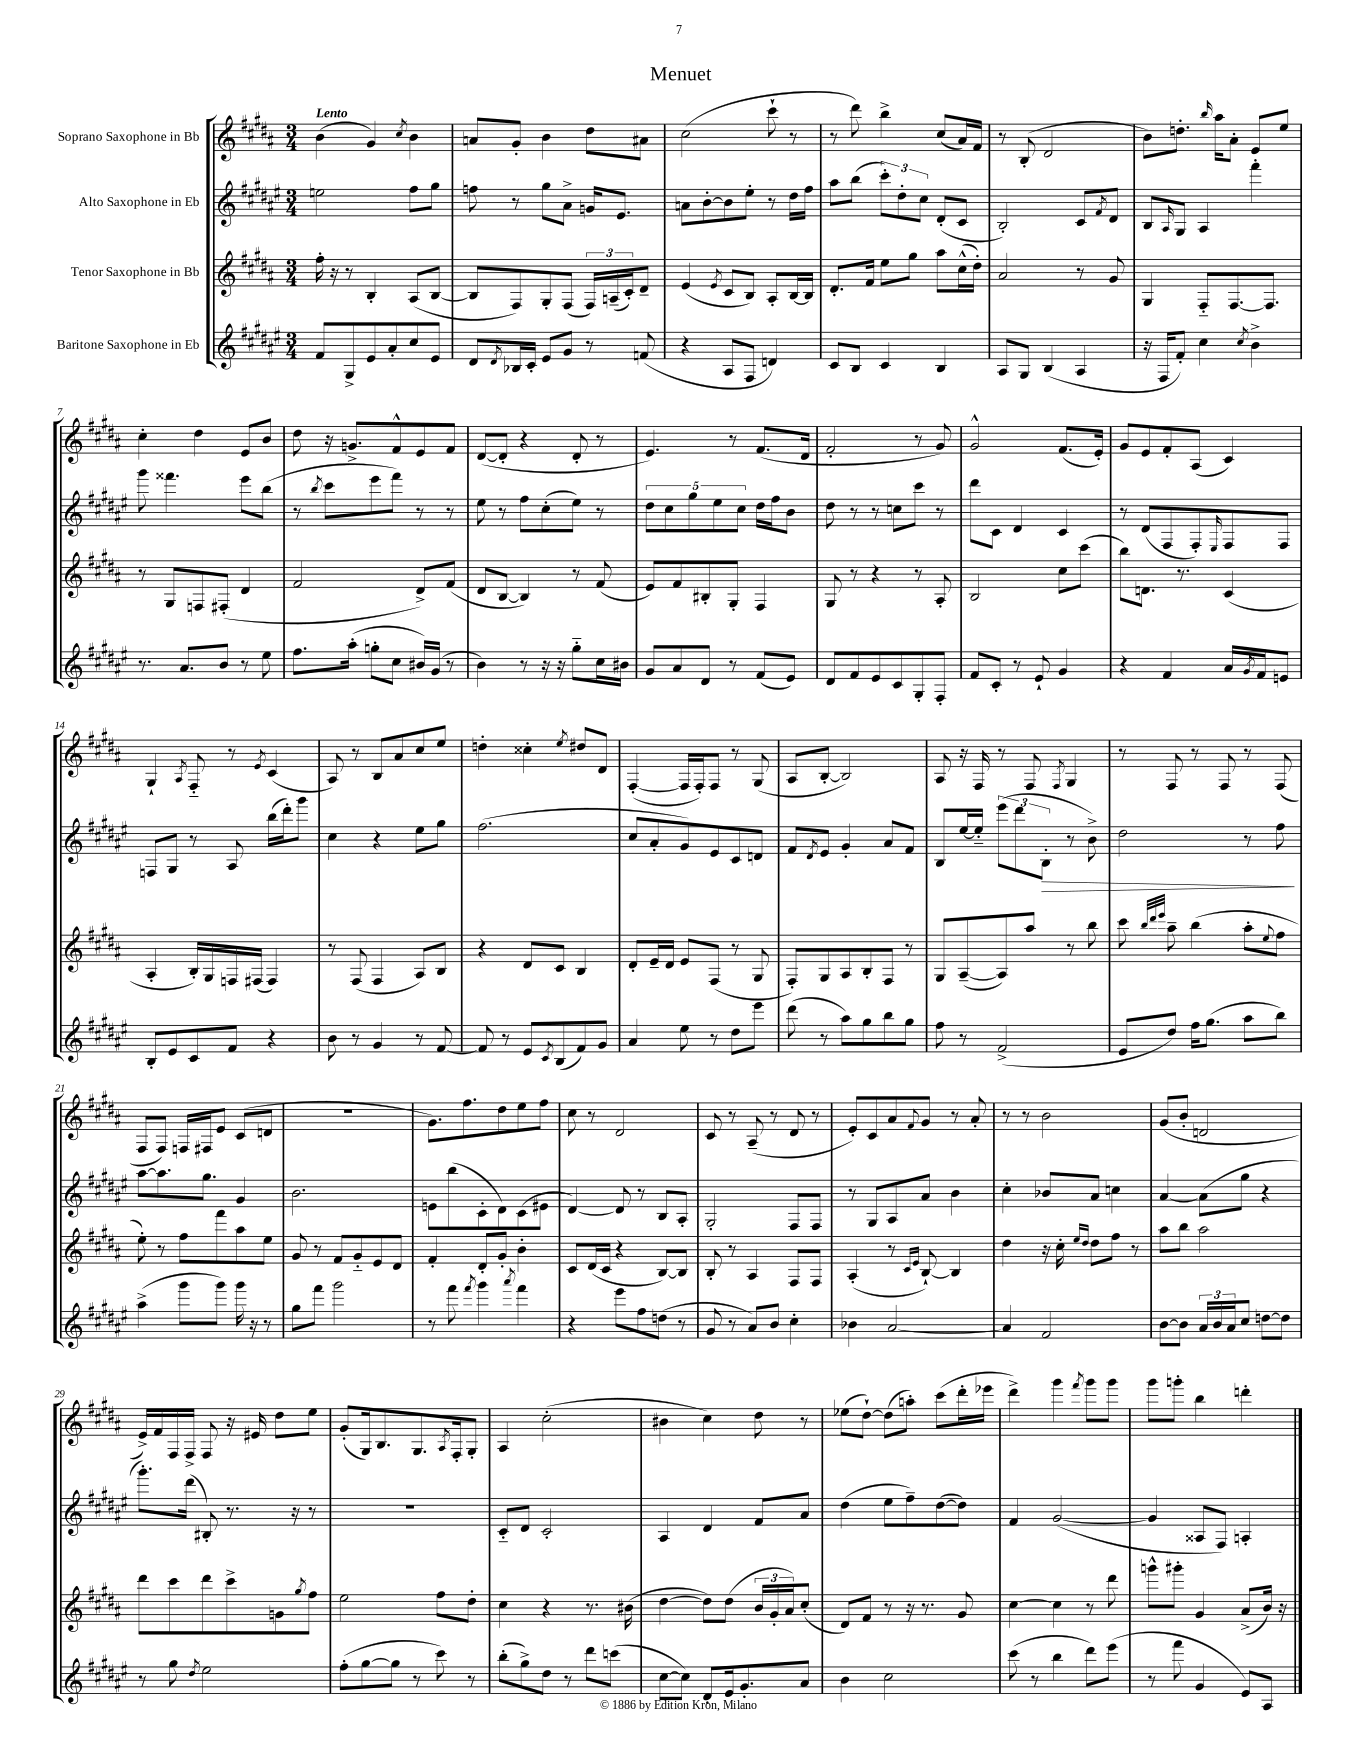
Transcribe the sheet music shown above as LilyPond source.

\header { title = "Menuet" }
<<
\new StaffGroup <<
\new Staff = "s0" \with { instrumentName = "Soprano Saxophone in Bb" } {
    \clef treble \key b \major \numericTimeSignature \time 3/4 \tempo "Lento"
    b'4( gis'4) \acciaccatura { cis''8 } b'4 |
    a'8 gis'8-. b'4 dis''8 ais'8 |
    cis''2( cis'''8-! r8 |
    r8 dis'''8) b''4-> cis''8( ais'16) fis'16 |
    r8 b8-.( dis'2 |
    b'8) d''8.-. \grace { b''16 } ais''16 ais'8-. e'8 e''8 |
    cis''4-. dis''4 e'8 b'8 |
    dis''8 r16 g'8.-> fis'8-^ e'8 fis'8 |
    dis'8~( dis'8-. r4 dis'8-. r8 |
    e'4.) r8 fis'8.( dis'16 |
    fis'2-. r8 gis'8) |
    gis'2-^ fis'8.( e'16-.) |
    gis'8 e'8 fis'8-. ais8( cis'4) |
    gis4-! \acciaccatura { ais8 } fis8-_ r8 \acciaccatura { e'8 } cis'4( |
    ais8) r8 b8 ais'8 cis''8 e''8 |
    d''4-. cisis''4-. \acciaccatura { e''8 } dis''8 dis'8 |
    fis4~-.( fis16 fis16-.) fis8 r8 gis8( |
    ais8 b8~-. b2) |
    ais8 r16 fis16 r8 fis8 \acciaccatura { fis8 } gis4 |
    r8 fis8 r8 fis8 r8 fis8( |
    fis8 fis8) f16 fis16 e'8 cis'8( d'8 |
    R2. |
    gis'8.) fis''8. dis''8 e''8 fis''8 |
    cis''8 r8 dis'2 |
    cis'8 r8 ais8--( r8 dis'8 r8 |
    e'8-.) cis'8 ais'8 \appoggiatura { fis'8 } gis'8 r8 ais'8-. |
    r8 r8 b'2 |
    gis'8( b'8-. d'2 |
    e'16->) fis'16 fis16 fis16-> fis8 r16 eis'16 dis''8 e''8 |
    gis'8-.( gis16) b8. gis8. \acciaccatura { ais8 } fis16-. gis8-. |
    ais4 cis''2-.( |
    bis'4 cis''4) dis''8 r8 |
    ees''8( dis''8~-!) dis''8( a''8-.) cis'''8( dis'''16-. ees'''16 |
    dis'''4->) gis'''4 \acciaccatura { fis'''8 } gis'''8 gis'''8 |
    gis'''8 g'''8-. b''4 d'''4-. \bar "|." |
}
\new Staff = "s1" \with { instrumentName = "Alto Saxophone in Eb" } {
    \clef treble \key fis \major \numericTimeSignature \time 3/4
    e''2 fis''8 gis''8 |
    f''8 r8 gis''8 ais'8-> g'16 eis'8. |
    a'8 b'8~-. b'8 eis''8-. r8 dis''16 fis''16 |
    ais''8 b''8( \tuplet 3/2 { cis'''8-.) dis''8-. cis''8 } dis'8-.( cis'8 |
    b2-.) cis'8 \acciaccatura { fis'8 } dis'8 |
    b8 \grace { ais16 } gis8 ais4 fis'''4-. |
    gis'''8 fisis'''4. eis'''8 b''8( |
    r8 \acciaccatura { b''8 } cis'''8 eis'''8 fis'''8) r8 r8 |
    eis''8 r8 fis''8 cis''8-.( eis''8) r8 |
    \tuplet 5/4 { dis''8 cis''8 gis''8 eis''8 cis''8 } dis''16 fis''16 b'8 |
    dis''8 r8 r8 c''8 cis'''8 r8 |
    dis'''8 cis'8 dis'4 cis'4 |
    r8 dis'8( fis8 fis8-.) \grace { eis16 } fis8 fis8 |
    f8 gis8 r8 ais8 b''16( dis'''16-.) gis'''8 |
    cis''4 r4 eis''8 gis''8 |
    fis''2.( |
    cis''8 ais'8-. gis'8) eis'8 cis'8 d'8 |
    fis'8 \acciaccatura { dis'8 } eis'8 gis'4-. ais'8 fis'8 |
    b8 eis''16~ eis''16-_ \tuplet 3/2 { eis'''8( dis'''8 b8-.\> } r8 b'8->) |
    dis''2 r8 fis''8\! |
    ais''8~ ais''8. gis''8. gis'4 |
    b'2. |
    e'8 b''8( cis'8-. dis'8) cis'8( eis'8 |
    dis'4~) dis'8 r8 b8 ais8-. |
    gis2-. fis8 fis8 |
    r8 gis8 ais8 ais'8 b'4 |
    cis''4-. bes'8 ais'8 c''4 |
    ais'4~ ais'8( gis''8 r4 |
    gis'''8.-.) dis'''16( bis8-.) r8. r16 r8 |
    R2. |
    cis'8-_ dis'8 cis'2-. |
    ais4 dis'4 fis'8 ais'8 |
    dis''4( eis''8 fis''8--) dis''8~( dis''8) |
    fis'4 gis'2~( |
    gis'4 aisis8 fis8) a4-. \bar "|." |
}
\new Staff = "s2" \with { instrumentName = "Tenor Saxophone in Bb" } {
    \clef treble \key b \major \numericTimeSignature \time 3/4
    fis''16-. r16 r8 b4-. ais8( b8~ |
    b8 fis8) gis8-. fis8( \tuplet 3/2 { fis16) a16--( cis'16-.) } dis'8-- |
    e'4( \acciaccatura { e'8 } cis'8 b8) ais8-. b16~ b16 |
    dis'8.-. fis'16 e''8 gis''8 ais''8 cis''16-^( dis''16-.) |
    ais'2 r8 gis'8 |
    gis4 fis8-_ fis8.~ fis8. |
    r8 gis8 f8 fis8-.( dis'4 |
    fis'2 dis'8->) fis'8( |
    dis'8 b8~ b4) r8 fis'8( |
    e'8) fis'8 bis8-. gis8-. fis4 |
    gis8 r8 r4 r8 ais8-. |
    b2 cis''8 cis'''8( |
    b''8) d'8. r8. cis'4( |
    ais4-. b16-.) gis16 f16 fis16( fis4) |
    r8 fis8( fis4 ais8) b8 |
    r4 dis'8 cis'8 b4 |
    dis'8-. e'16-- dis'16 e'8 fis8( r8 gis8 |
    fis8-.) gis8 ais8 b8-. fis8 r8 |
    gis8 ais8~--( ais8) ais''8 r8 b''8 |
    cis'''8 \grace { b''32 dis'''32 e'''32 } ais''8-- b''4( ais''8-. \appoggiatura { e''8 } fis''8 |
    e''8-.) r8 fis''8 fis'''8 ais''8 e''8 |
    gis'8 r8 fis'8 gis'8-_ e'8 dis'8 |
    fis'4-. dis'8-. gis'8-. b'4-. |
    cis'8 dis'16( cis'16 r4 b8~) b8 |
    b8-. r8 ais4 fis8 fis8 |
    ais4-.( r8 \grace { cis'16 e'16 } b8~-!) b4 |
    dis''4 r16 cis''16-. \grace { e''16 dis''16 } dis''8 fis''8 r8 |
    ais''8 b''8 ais''2 |
    dis'''8 cis'''8 dis'''8 cis'''8-> g'8 \acciaccatura { gis''8 } fis''8 |
    e''2 fis''8 dis''8-. |
    cis''4 r4 r8. bis'16( |
    dis''4~ dis''8) dis''8( \tuplet 3/2 { b'16 gis'16-. ais'16) } cis''8-.( |
    dis'8) fis'8 r8 r16 r8. gis'8 |
    cis''4~ cis''4 r8 dis'''8 |
    g'''8-^ gis'''8-. gis'4 ais'8->( b'16) r16 \bar "|." |
}
\new Staff = "s3" \with { instrumentName = "Baritone Saxophone in Eb" } {
    \clef treble \key fis \major \numericTimeSignature \time 3/4
    fis'8 gis8-> eis'8 ais'8-. cis''8 eis'8 |
    dis'8 \acciaccatura { dis'8 } bes16 cis'16-. eis'8 gis'8 r8 f'8( |
    r4 ais8 fis8 d'4) |
    cis'8 b8 cis'4 b4 |
    ais8 gis8 b4( ais4 |
    r16 fis16 fis'8-.) cis''4 \acciaccatura { cis''8 } b'4-> |
    r8. ais'8. b'8 r8 eis''8 |
    fis''8. ais''16-.( g''8-. cis''8 bis'16) gis'16( r8 |
    b'4) r8 r16 r16 gis''8-_ cis''16 bis'16 |
    gis'8 ais'8 dis'8 r8 fis'8( eis'8) |
    dis'8 fis'8 eis'8 cis'8 gis8-. fis8-. |
    fis'8 cis'8-. r8 eis'8-! gis'4 |
    r4 fis'4 ais'16 \acciaccatura { gis'8 } fis'16 e'8 |
    b8-. eis'8 cis'8 fis'8 r4 |
    b'8 r8 gis'4 r8 fis'8~ |
    fis'8 r8 eis'8 \acciaccatura { cis'8 } b8( fis'8) gis'8 |
    ais'4 eis''8 r8 dis''8 eis'''8 |
    dis'''8( r8 ais''8) gis''8 b''8 gis''8 |
    fis''8 r8 fis'2->( |
    eis'8 dis''8) fis''16 gis''8.( ais''8 b''8) |
    ais''4->( gis'''8 gis'''8) gis'''16 r16 r8 |
    gis''8 fis'''8 gis'''2 |
    r8 fis'''8 \acciaccatura { fis'''8 } gis'''4 \acciaccatura { ais'''8 } fis'''4 |
    r4 eis'''8 fis''8 d''8( r8 |
    gis'8 r8 ais'8) b'8 cis''4-. |
    bes'4 ais'2~ |
    ais'4 fis'2 |
    b'8~ b'8 \tuplet 3/2 { ais'16 b'16 ais'16 } cis''8 d''8~ d''8 |
    r8 gis''8 \acciaccatura { dis''8 } eis''2 |
    fis''8-.( gis''8~ gis''8 r8 cis'''8) r8 |
    b''8-.( gis''8->) dis''8 r8 dis'''8 c'''8( |
    cis''8~ cis''8) dis'8-. eis'16 gis'8.-. ais'8 |
    b'4 cis''2 |
    cis'''8( r8 b''4 dis'''8) eis'''8( |
    r8 fis'''8 gis'4 eis'8) ais8 \bar "|." |
}
>>
>>
